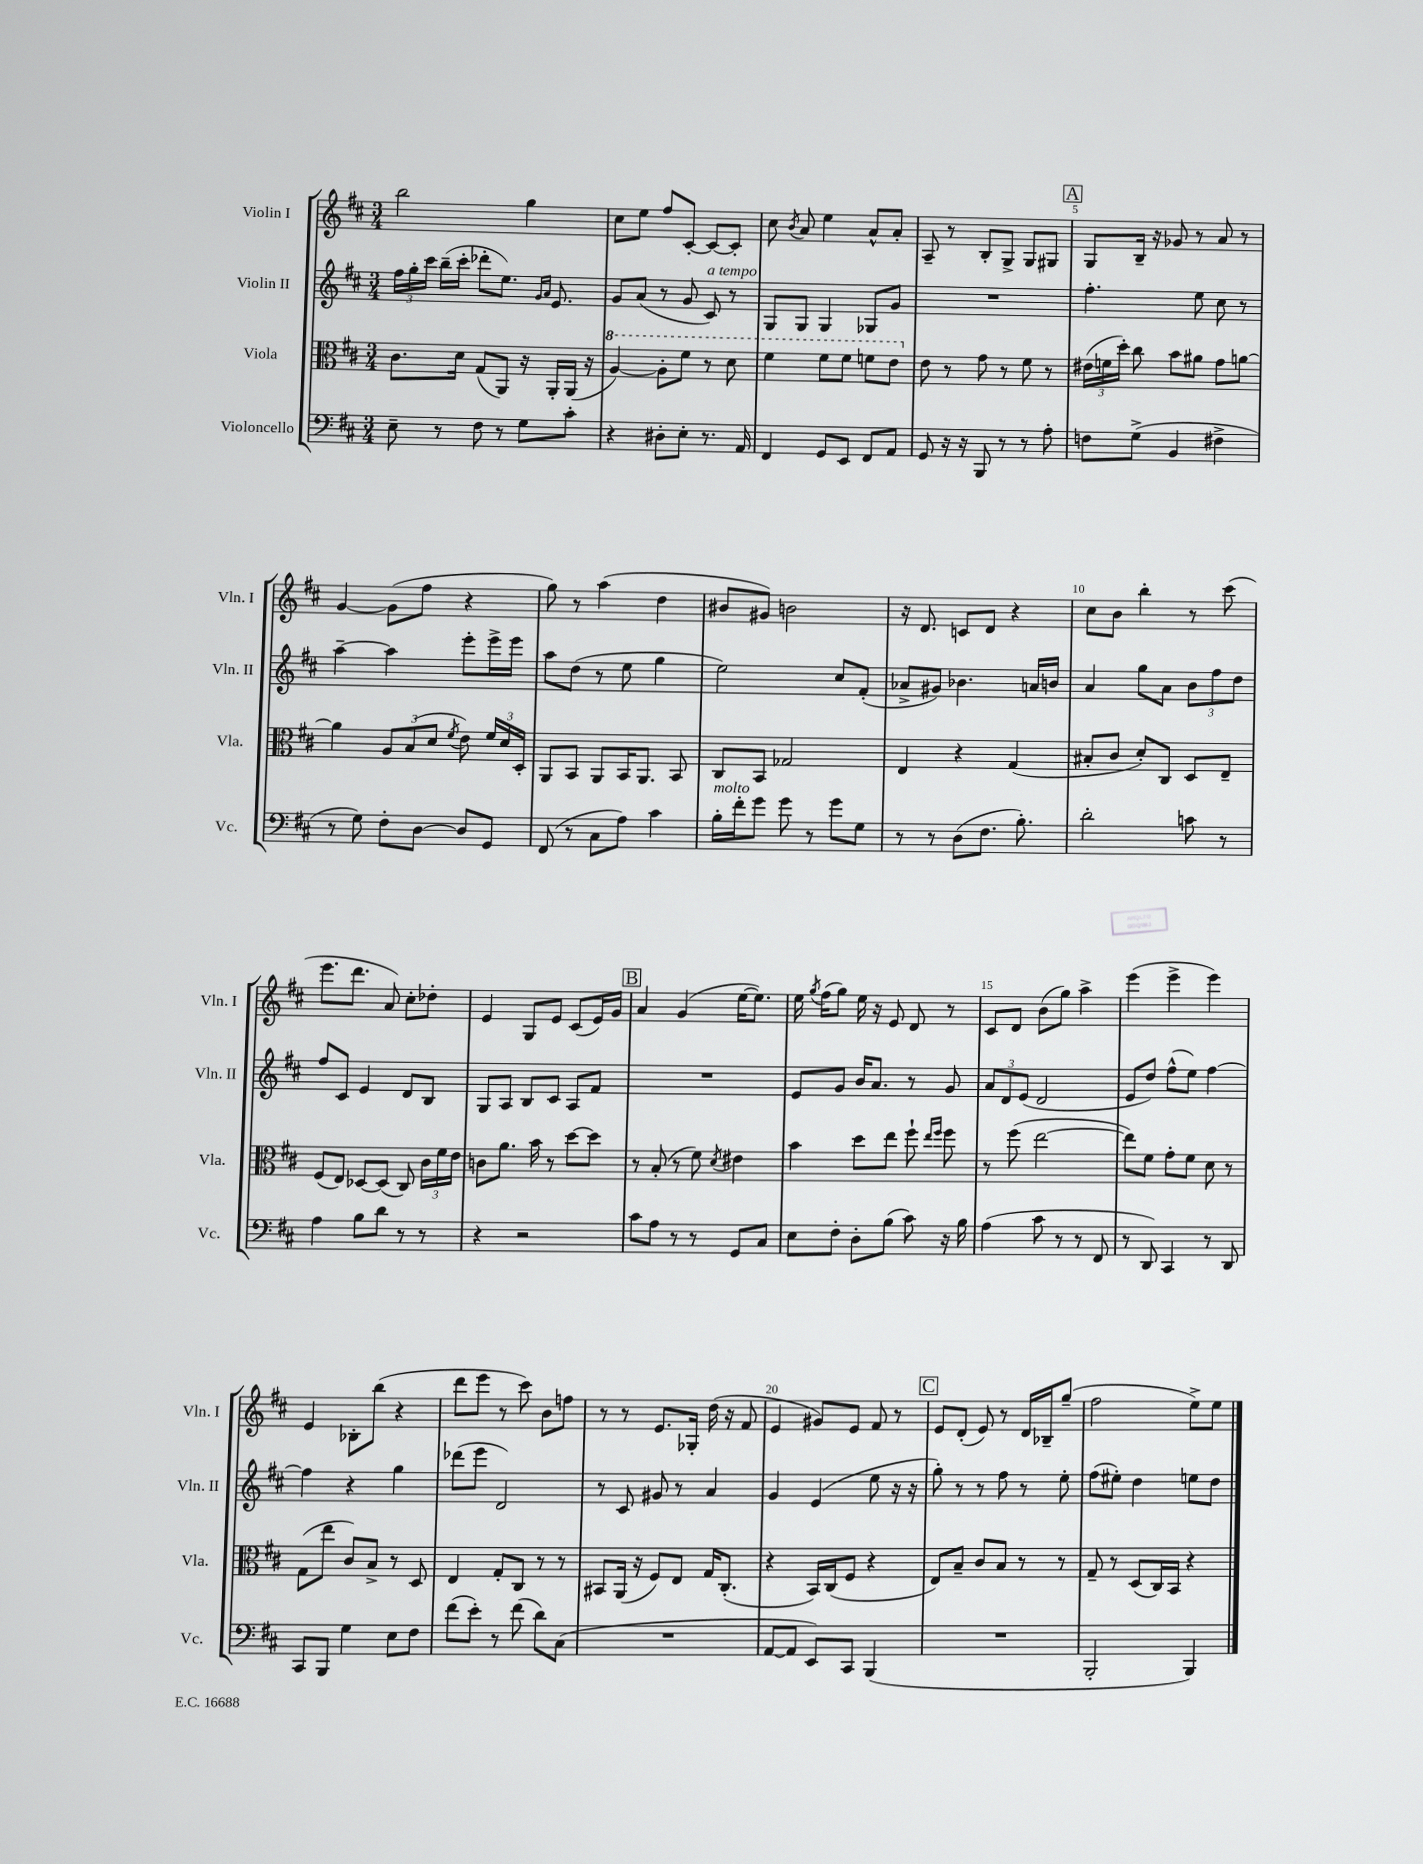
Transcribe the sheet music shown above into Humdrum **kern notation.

**kern	**kern	**kern	**kern
*staff4	*staff3	*staff2	*staff1
*clefF4	*clefC3	*clefG2	*clefG2
*k[f#c#]	*k[f#c#]	*k[f#c#]	*k[f#c#]
*M3/4	*M3/4	*M3/4	*M3/4
8E~	8.c#	24ff#	2bb
.	.	24gg'	.
.	.	24ccc#	.
8r	.	(16bb~	.
.	16d	16ccc#'	.
8F#	(8G	8ddd-'	.
8r	8AA)	8.ee)	.
8G	16r	.	4gg
.	.	16qqg	.
.	.	16qqa	.
.	16AA'	8.e	.
8c#'	(16AA	.	.
.	16r	.	.
=	=	=	=
4r	[4a)	8g	8cc#
.	.	(8a	8ee
8D#'	8a']	8r	8ff#
8E'	8ff#	8g	[8c#'
8.r	8r	8c#)	8c#_
.	8dd	8r	8c#']
16AA	.	.	.
=	=	=	=
4FF#	4ff#	8G	8cc#
.	.	.	8qb
.	.	8G	8a
8GG	8ff#	4G	4ee
8EE	8ff#	.	.
8FF#	8ff	8G-	8a^^
8AA	8ee	8g	8a'
=	=	=	=
8GG	8e	2.r	8A~
16r	8r	.	8r
16r	.	.	.
8BBB	8g	.	8B'
8r	8r	.	8G^
8r	8f#	.	8G
8A'	8r	.	8G#
=	=	=	=
8F	(24e#	4.ff#'	8G
.	24f	.	.
.	24dd')	.	.
(8G^	8cc#	.	16B~
.	.	.	16r
4BB	8b	.	8g-
.	8a#	8ee	8r
4F#^	8g	8cc#	8a
.	[8a	8r	8r
=	=	=	=
8r	4a]	[4aa~	[4g
8G)	.	.	.
8F#'	12A	4aa]	(8g]
.	(12B	.	.
[8D	.	.	8ff#
.	12d	.	.
.	8qf#	.	.
8D]	8e)	8eee'	4r
8GG	24f#	16eee^	.
.	24d	.	.
.	.	16eee	.
.	24D'	.	.
=	=	=	=
(8FF#	8AA	8aa	8gg)
8r	8BB	(8dd	8r
8C#	8AA	8r	(4aa
8A)	16BB	8ee	.
.	8.AA	.	.
4c#	.	4gg	4dd
.	8BB	.	.
=	=	=	=
16B'	8C#	2ee)	8b#
16f#'	.	.	.
8g	8BB	.	8g#)
8g	2G-	.	2b
8r	.	.	.
8g	.	8cc#	.
8G	.	(8f#'	.
=	=	=	=
8r	4E	8a-^	16r
.	.	.	8.d
8r	.	8g#)	.
(8D	4r	4.b-	8c
8.F#	.	.	8d
.	(4G	.	4r
8.B')	.	.	.
.	.	16a	.
.	.	16b	.
=	=	=	=
2d'	8B#'	4a	8cc#
.	8c#	.	8b
.	8d')	8gg	4bb'
.	8C#	8a	.
8c	8D	12b	8r
.	.	12ff#	.
8r	8E~	.	(8ccc#
.	.	12dd	.
=	=	=	=
4A	(8F#	8ff#	8.eee
.	8E)	8c#	.
.	.	.	8.ddd
8B	[8D-	4e	.
8d	(8D-]	.	8a)
8r	8C#)	8d	8cc#'
8r	24c#	8B	8dd-'
.	24f#	.	.
.	24e	.	.
=	=	=	=
4r	8c	8G	4e
.	8.a	8A	.
2r	.	8B	8G
.	16b	.	.
.	8r	8c#	8e
.	[8dd	8A	(8c#
.	8dd]	8f#	16e)
.	.	.	16g
=	=	=	=
8c#	8r	2.r	4a
8A	(8B'	.	.
8r	8r	.	(4g
8r	8f#)	.	.
.	8qd	.	.
8GG	4e#	.	[16ee
.	.	.	8.ee])
8C#	.	.	.
=	=	=	=
8E	4b	8e	16ee
.	.	.	8qgg
.	.	.	(16ff#
8F#'	.	8g	8gg)
8D'	8dd	16b	16ee
.	.	8.a	16r
(8B	8ee	.	8e
8c#)	8ff#`	8r	8d
.	16qqee	.	.
.	16qqff#	.	.
16r	8ff#	8g	8r
16B	.	.	.
=	=	=	=
(4A	8r	12a	8c#
.	.	12d	.
.	(8ff#	.	8d
.	.	(12e	.
8c#	[2ee	2d	(8b
8r	.	.	8gg)
8r	.	.	4aa^
8FF#	.	.	.
=	=	=	=
8r	8ee])	8e	(4eee
8DD)	8f#	8dd)	.
4CC#	8g'	(8ff#^^	4eee^
.	8f#	8ee)	.
8r	8d	[4ff#	4eee)
8DD	8r	.	.
=	=	=	=
8CC#	(8G	4ff#]	4e
8BBB	8ee	.	.
4G	8c#)	4r	8B-'
.	8B^	.	(8bb
8E	8r	4gg	4r
8F#	8D	.	.
=	=	=	=
(8f#	4E	(8ddd-	8ddd
8e')	.	8eee	8eee
8r	8G'	2d)	8r
(8f#	8C#	.	8ccc#)
8d)	8r	.	8b
(8C#	8r	.	8ff
=	=	=	=
2.r	8BB#	8r	8r
.	(16AA	8c#	8r
.	16r	.	.
.	8F#)	8g#	8.e
.	8E	8r	.
.	.	.	16G-'
.	16G	4a	(16dd
.	(8.C#'	.	16r
.	.	.	8f#
=	=	=	=
[8AA	4r	4g	4e
8AA]	.	.	.
8EE)	16BB)	(4e	8g#)
.	(16C#	.	.
8CC#	8F#	.	8e
(4BBB	4r	8ee	8f#
.	.	16r	8r
.	.	16r	.
=	=	=	=
2.r	8E)	8gg')	8e
.	8B~	8r	(8d'
.	8c#	8r	8e)
.	8B	8ff#	8r
.	8r	8r	16d
.	.	.	16B-~
.	8r	8ee'	(8gg~
=	=	=	=
2BBB'	8G~	(8ff#	2ff#
.	8r	8ee#')	.
.	(8D	4dd	.
.	16C#)	.	.
.	16BB	.	.
4BBB)	4r	8ee	8ee^)
.	.	8dd	8ee
==	==	==	==
*-	*-	*-	*-
